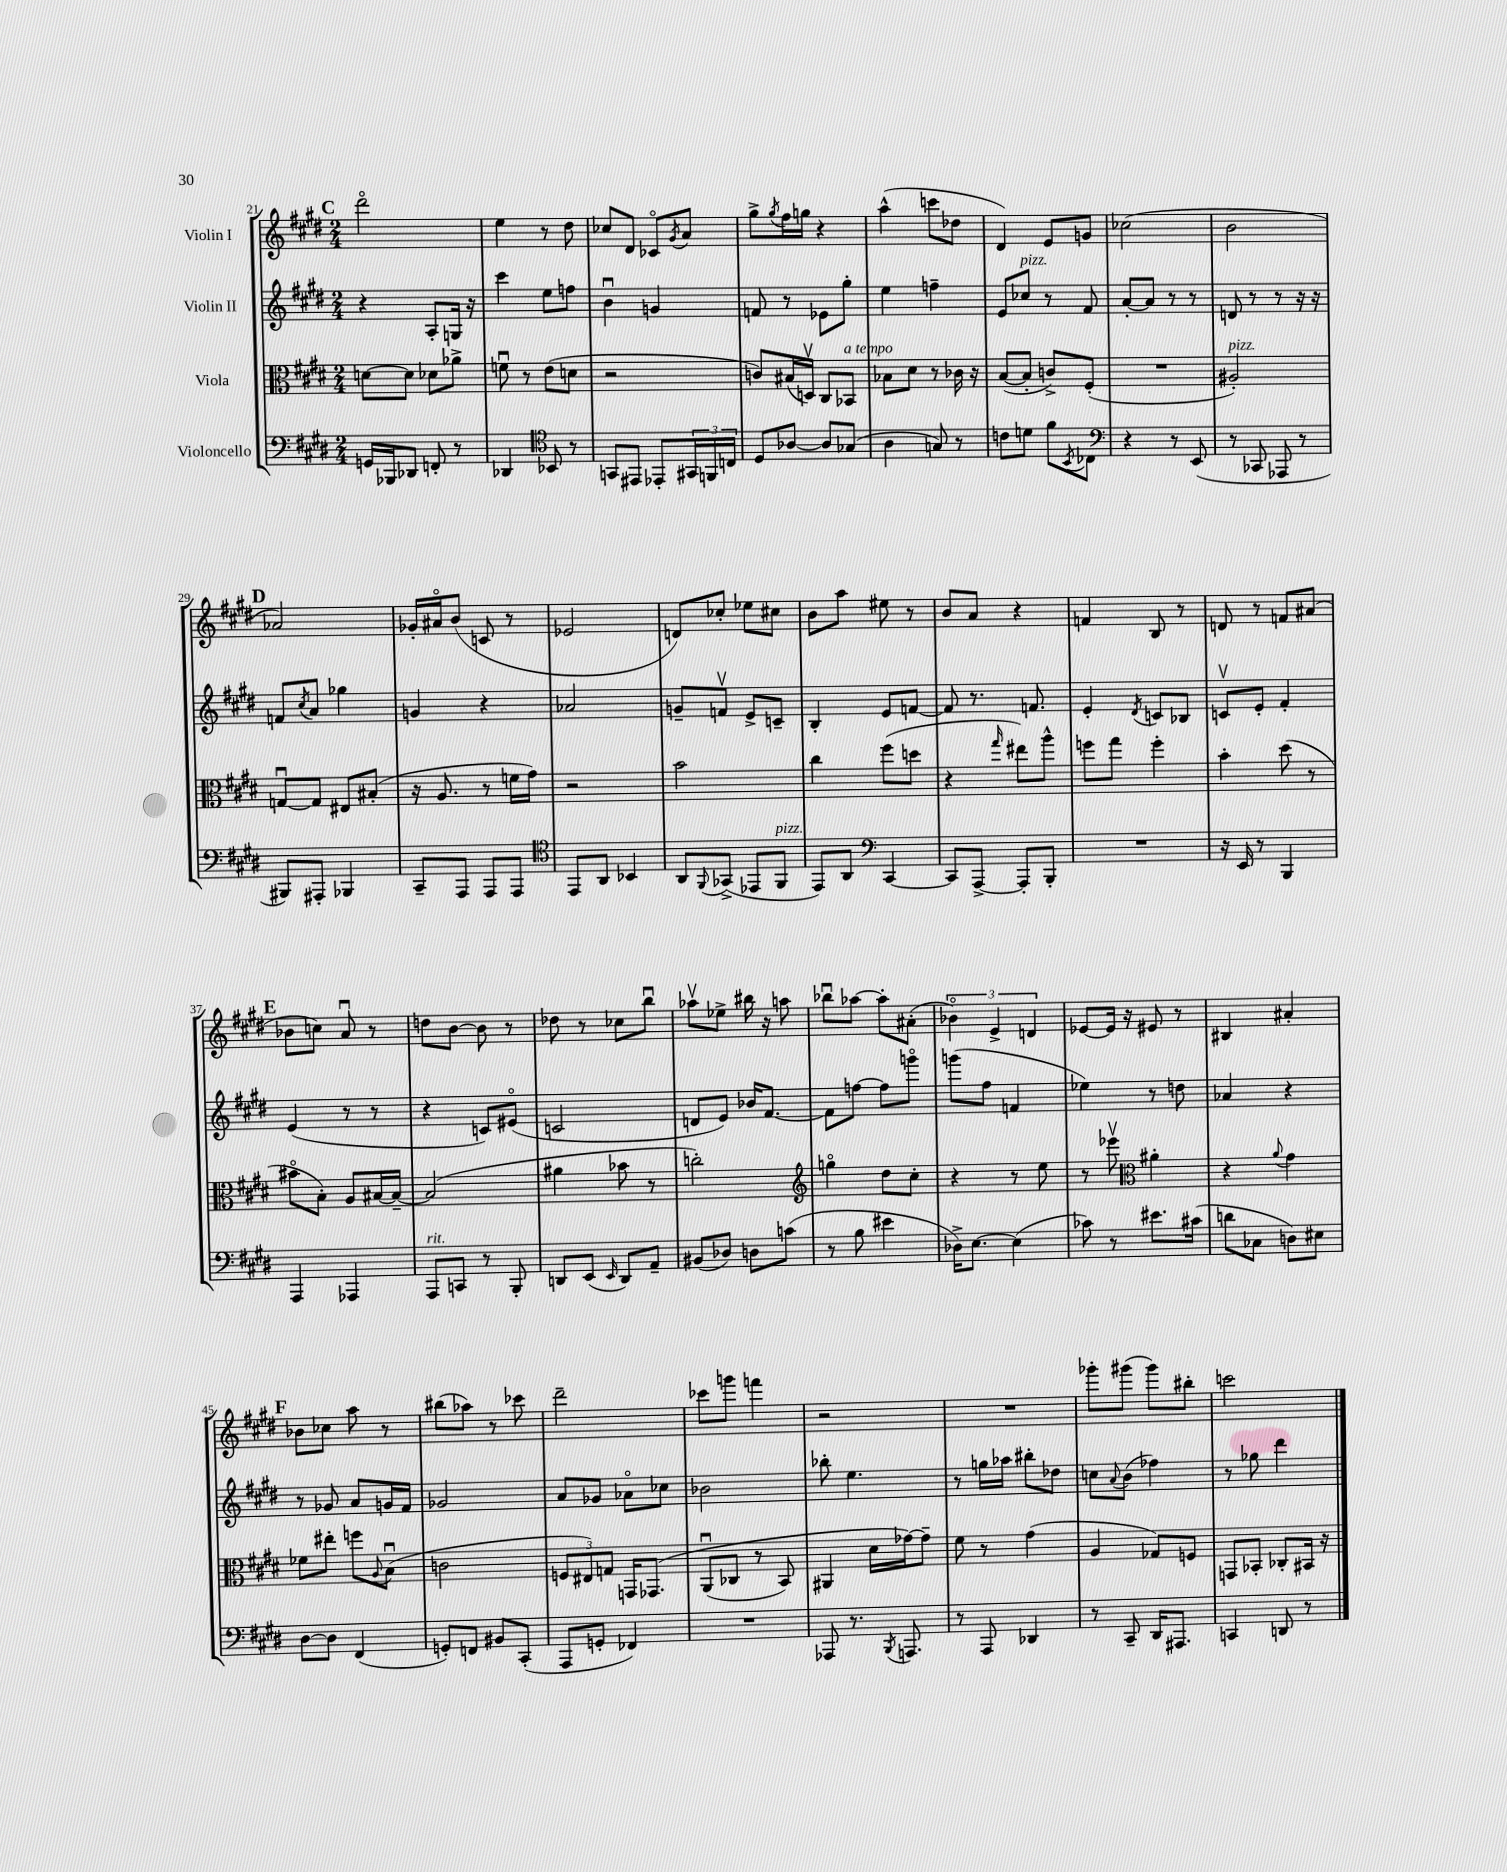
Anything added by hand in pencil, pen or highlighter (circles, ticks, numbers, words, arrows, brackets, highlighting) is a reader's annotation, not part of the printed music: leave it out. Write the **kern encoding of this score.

**kern	**kern	**kern	**kern
*part4	*part3	*part2	*part1
*staff4	*staff3	*staff2	*staff1
*I"Violoncello	*I"Viola	*I"Violin II	*I"Violin I
*clefF4	*clefC3	*clefG2	*clefG2
*k[f#c#g#d#]	*k[f#c#g#d#]	*k[f#c#g#d#]	*k[f#c#g#d#]
*M2/4	*M2/4	*M2/4	*M2/4
!!LO:REH:place=s1:t=C
=21	=21	=21	=21
16GGn/LL	[8dn\L	4r	2ddd#\
16BBB-X/J	.	.	.
8DD-X/J	8d\J]	.	.
8FFn'/	8d-X\L	8A'/L	.
8r	8a-X^\J	16Gn/Jk	.
.	.	16r	.
=22	=22	=22	=22
4DD-X/	8fnu\	4ccc#\	4ee\
.	8r	.	.
*clefC4	*	*	*
8BB-X/	(8e\L	8ee\L	8r
8r	8dn\J	8ffn\J	8dd#\
=23	=23	=23	=23
8GGn/L	2r	4bu\	8cc-X/L
8EE#X/J	.	.	8d#/J
8EE-X'/L	.	4gn/	8c-X/L
.	.	.	8qg#/
24GG#X/L	.	.	8a/J
24FFn/	.	.	.
24Cn/JJ	.	.	.
=24	=24	=24	=24
8D#/L	8cn/L)	8fn/	8gg#^\L
.	.	.	8qgg#/
[8A-X/J	(16B#X/L	8r	16ff#\L
.	16Dnv/JJ)	.	16ggn\JJ
8A-/L]	8C#/L	8e-X\L	4r
!	!LO:TX:a:i:t=a tempo	!	!
(8G-X/J	8BB-X/J	8gg#'\J	.
=25	=25	=25	=25
4A\	8B-X\L	4ee\	(4aa^^\
.	8d#\J	.	.
8Gn/)	8r	4ffn~\	8cccn\L
8r	16c-X\	.	8dd-X\J
.	16r	.	.
=26	=26	=26	=26
8cn\L	([8B/L	8e/L	4d#/)
!	!	!LO:TX:a:i:t=pizz.	!
8dn\J	8B'/J]	8cc-X/J	.
8f#\L	8cn^/L)	8r	8e/L
8qBB/	.	.	.
8C-X\J	(8F#'/J	8f#/	8gn/J
=27	=27	=27	=27
*clefF4	*	*	*
4r	2r	[8a'/L	(2cc-X\
.	.	8a/J]	.
8r	.	8r	.
(8EE/	.	8r	.
=28	=28	=28	=28
!	!LO:TX:a:i:t=pizz.	!	!
8r	2A#X'/)	8dn/	2b\
8CC-X/	.	8r	.
8AAA-X/	.	8r	.
8r	.	16r	.
.	.	16r	.
!!LO:LB:g=z
!!LO:REH:place=s1:t=D
=29	=29	=29	=29
8BBB#X/L)	[8Gnu/L	8fn/L	2a-X/)
.	.	8qcc#/	.
8AAA#X'/J	8G/J]	8a/J	.
4BBB-X/	8E#X/L	4gg-X\	.
.	(8B#X'/J	.	.
=30	=30	=30	=30
8CC#~/L	16r	4gn/	16g-X'/LL
.	8.A/	.	16a#X/J
8AAA/J	.	.	(8b/J
8AAA/L	8r	4r	8cn/
8AAA/J	16fn\LL	.	8r
.	16g#\JJ)	.	.
=31	=31	=31	=31
*clefC4	*	*	*
8EE/L	2r	2a-X/	2e-X/
8AA/J	.	.	.
4BB-X/	.	.	.
=32	=32	=32	=32
8AA/L	2b\	8gn~/L	8dn/L)
8qqFF#/	.	.	.
(8GG-X^/J	.	8fnv/J	8cc-X'/J
8EE-X/L	.	8e^/L	8ee-X\L
!LO:TX:a:i:t=pizz.	!	!	!
8FF#/J	.	8cn~/J	8cc#X\J
=33	=33	=33	=33
8EE/L)	4cc#\	4B'/	8b\L
8AA/J	.	.	8aa\J
*clefF4	*	*	*
[4CC#/	(8ff#\L	8e/L	8ee#X\
.	8ddn\J	[8fn/J	8r
=34	=34	=34	=34
8CC#/L]	4r	8f/]	8b/L
[8AAA^/J	.	8.r	8a/J
.	16qqgg#/	.	.
8AAA'/L]	8ee#X\L)	.	4r
.	.	8.fn/	.
8BBB'/J	8aa^^\J	.	.
=35	=35	=35	=35
2r	8ffn\L	4e'/	4fn/
.	8gg#\J	.	.
.	.	8qd#/	.
.	4ff'\	8cn/L	8B/
.	.	8B-X/J	8r
=36	=36	=36	=36
16r	4b'\	8cnv/L	8dn/
16EE/	.	.	.
8r	.	8e'/J	8r
4BBB/	(8dd#\	4f#'/	8fn/L
.	8r	.	(8a#X/J
!!LO:LB:g=z
!!LO:REH:place=s1:t=E
=37	=37	=37	=37
4AAA/	8b#X\L	(4e/	8b-X\L
.	8B'\J)	.	8ccn\J)
4AAA-X/	8A/L	8r	8au/
.	[16B#X/L	8r	8r
.	16B#~/JJ_	.	.
=38	=38	=38	=38
!LO:TX:a:i:t=rit.	!	!	!
8AAA/L	(2B#/]	4r	8ddn\L
8CCn/J	.	.	[8b\J
8r	.	8cn/L)	8b\]
8BBB'/	.	(8e#X/J	8r
=39	=39	=39	=39
8DDn/L	4a#X\	2cn/	8dd-X\
(8EE/J	.	.	8r
16qqEE/	.	.	.
8DD/L)	8b-X\	.	8cc-X\L
8AA~/J	8r	.	8bbu\J
=40	=40	=40	=40
(8BB#X/L	2ccn'\)	8dn/L	8aa-Xv\L
8D-X/J)	.	8e/J)	8ee-X^\J
8Dn\L	.	16b-X/KL	16bb#X\
.	.	[8.f#/J	16r
(8cn\J	.	.	8aan\
=41	=41	=41	=41
*	*clefG2	*	*
8r	4ggn\	8f#\L]	8bb-Xu\L
8B\	.	[8ffn\J	[8aa-X\J
4e#X\	8dd#\L	8ff\L]	8aa-'\L]
.	8cc#'\J	8gggn\J	(8a#X'\J
=42	=42	=42	=42
16D-X^\KL)	4r	(8gggn\L	6b-X\)
[8.E\J	.	.	.
.	.	8ff#\J	.
.	.	.	6e^/
(4E\]	8r	4fn/	.
.	.	.	6dn/
.	8ee\	.	.
=43	=43	=43	=43
8c-X\)	8r	4ee-X\)	[8e-X/L
8r	8eee-Xv\	.	16e-/Jk]
.	.	.	16r
*	*clefC3	*	*
8.e#X\L	4a#X'\	8r	8e#X/
.	.	8ddn\	8r
(16c#X\Jk	.	.	.
=44	=44	=44	=44
8dn\L	4r	4a-X/	4B#X/
8C-X\J	.	.	.
.	8qqa/	.	.
8Dn\L)	4g#\	4r	4a#X'/
8E#X\J	.	.	.
!!LO:LB:g=z
!!LO:REH:place=s1:t=F
=45	=45	=45	=45
[8D#\L	8f-X\L	8r	8b-X\L
8D#\J]	8ee#X'\J	8g-X/	8cc-X\J
(4FF#/	8ffn\L	8a/L	8aa\
.	8qqA/	.	.
.	(8Bu\J	16gn/L	8r
.	.	16f#/JJ	.
=46	=46	=46	=46
8GGn'/L)	2cn\	2g-X/	(8bb#X\L
8FFn/J	.	.	8aa-X\J)
8BB#X/L	.	.	8r
(8CC#'/J	.	.	8ccc-X\
=47	=47	=47	=47
8AAA/L	12Fn/L	8a/L	2ddd#~\
.	12E#X/)	.	.
8GGn'/J	.	8g-X/J	.
.	12Gn/J	.	.
4FF-X/)	16GGn/KL	8a-X\L	.
.	(8.GG-X/J	.	.
.	.	8cc-X\J	.
=48	=48	=48	=48
2r	(8AAu/L	2b-X\	8ccc-X\L
.	8C-X/J	.	8gggn\J
.	8r	.	4fffn\
.	8BB/)	.	.
=49	=49	=49	=49
8AAA-X/	4AA#X/	8bb-X'\	2r
8.r	.	4.ee\	.
.	16d#\LL	.	.
8qBBB/	.	.	.
8.AAAn/	[16g-X\J)	.	.
.	8g-~\J]	.	.
=50	=50	=50	=50
8r	8f#\	8r	2r
8AAA/	8r	16ggn\LL	.
.	.	16aa-X\JJ	.
4DD-X/	(4g#\	8bb#X'\L	.
.	.	8dd-X\J	.
=51	=51	=51	=51
8r	4A/	8ccn\L	8ggg-X'\L
.	.	8qqa/	.
8CC#~/	.	(8b\J	(8ggg#X\J
16DD#/KL	8G-X/L)	4ff-X\)	8ggg#\L)
8.AAA#X/J	.	.	.
.	8Fn/J	.	8bb#X'\J
=52	=52	=52	=52
4CCn/	8GGn/L	8r	2cccn\
.	8BB-X'/J	8gg-X\	.
8DDn/	8C-X'/L	4ddd#\	.
8r	16BB#X/Jk	.	.
.	16r	.	.
==	==	==	==
*-	*-	*-	*-
